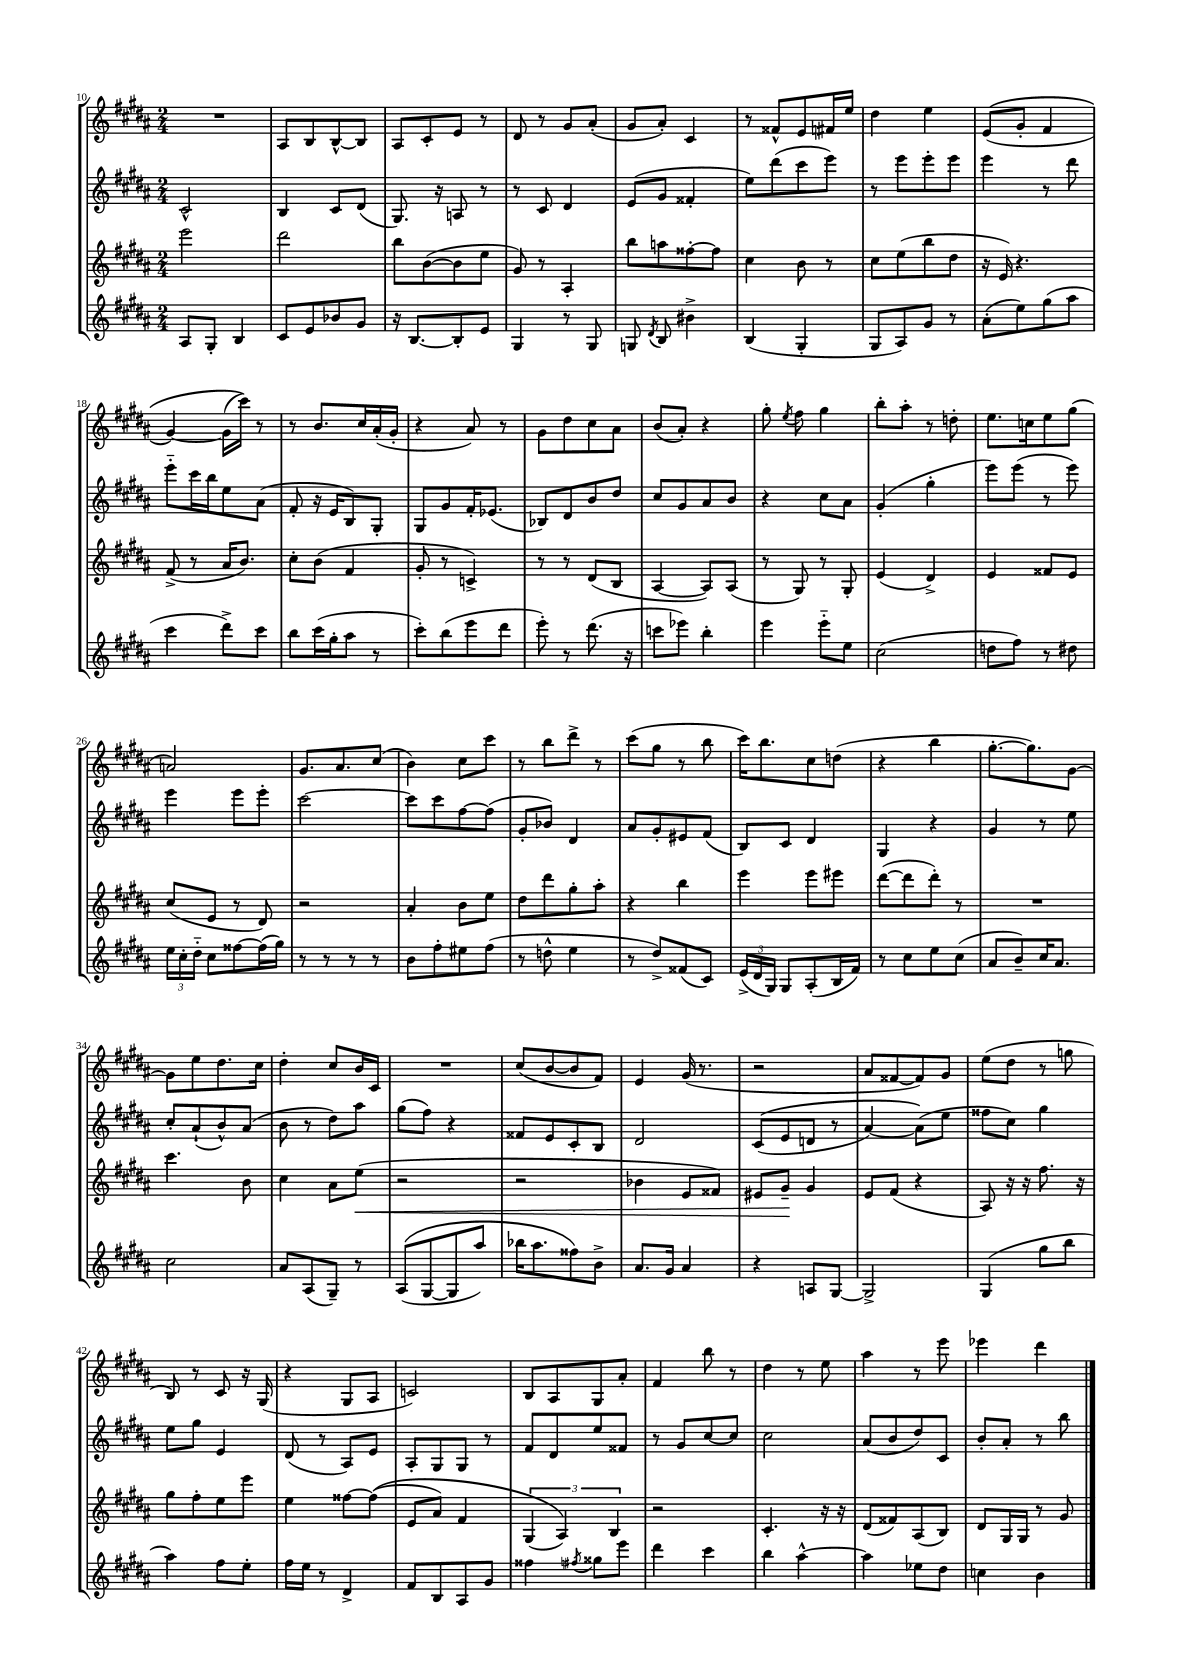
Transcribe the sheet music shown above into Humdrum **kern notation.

**kern	**kern	**kern	**kern
*staff4	*staff3	*staff2	*staff1
*clefG2	*clefG2	*clefG2	*clefG2
*k[f#c#g#d#a#]	*k[f#c#g#d#a#]	*k[f#c#g#d#a#]	*k[f#c#g#d#a#]
*M2/4	*M2/4	*M2/4	*M2/4
8A#	2eee	2c#^^	2r
8G#'	.	.	.
4B	.	.	.
=	=	=	=
8c#	2ddd#	4B	8A#
8e	.	.	8B
8b-	.	8c#	[8B^^
8g#	.	(8d#	8B]
=	=	=	=
16r	8bb	8.G#)	8A#
[8.B	.	.	.
.	([8b	.	8c#'
.	.	16r	.
8B']	8b]	8A	8e
8e	8ee	8r	8r
=	=	=	=
4G#	8g#)	8r	8d#
.	8r	8c#	8r
8r	4A#'	4d#	8g#
8G#	.	.	(8a#'
=	=	=	=
8G	8bb	(8e	8g#
8qd#	.	.	.
8B	8aa	8g#	8a#')
4b#^	[8ff##'	4f##'	4c#
.	8ff##]	.	.
=	=	=	=
(4B	4cc#	8ee)	8r
.	.	(8ddd#	8f##^^
4G#'	8b	8ccc#	8e
.	8r	8eee)	16f#
.	.	.	16ee
=	=	=	=
8G#	8cc#	8r	4dd#
8A#)	(8ee	8eee	.
8g#	8bb	8eee'	4ee
8r	8dd#	8eee	.
=	=	=	=
(8a#'	16r	4eee	&((8e
.	16e)	.	.
8ee)	4.r	.	8g#'
(8gg#	.	8r	4f#
8aa#	.	8ddd#	.
=	=	=	=
4ccc#	(8f#^	8eee'~	[4g#)
.	8r	16ccc#	.
.	.	16bb	.
8ddd#^)	16a#	8ee	(16g#]
.	8.b)	.	16ccc#)&)
8ccc#	.	(8a#	8r
=	=	=	=
8bb	8cc#'	8f#'	8r
(16ccc#	(8b	16r	8.b
16gg#'	.	16e	.
8aa#	4f#	8B)	.
.	.	.	16cc#
8r	.	8G#'	(16a#'
.	.	.	16g#'
=	=	=	=
8ccc#')	8g#'	8G#	4r
(8bb	8r	8g#	.
8eee	4c^)	16f#'	8a#)
.	.	(8.e-	.
8ddd#	.	.	8r
=	=	=	=
8eee')	8r	8B-)	8g#
8r	8r	8d#	8dd#
(8.ddd#	(8d#	8b	8cc#
.	8B	8dd#	8a#
16r	.	.	.
=	=	=	=
8ccc	[4A#	8cc#	(8b
8eee-)	.	8g#	8a#')
4bb'	8A#])	8a#	4r
.	(8A#	8b	.
=	=	=	=
4eee	8r	4r	8gg#'
.	.	.	8qee
.	8G#)	.	8ff#
8eee'~	8r	8cc#	4gg#
8ee	8G#'	8a#	.
=	=	=	=
(2cc#	(4e	(4g#'	8bb'
.	.	.	8aa#'
.	4d#^)	4gg#'	8r
.	.	.	8dd'
=	=	=	=
8dd	4e	8eee)	8.ee
8ff#)	.	(8eee	.
.	.	.	16cc
8r	8f##	8r	8ee
8dd#	8e	8eee)	(8gg#
=	=	=	=
24ee	(8cc#	4eee	2a)
24cc#'	.	.	.
24dd#'~	.	.	.
8cc#	8e	.	.
[8ff##	8r	8eee	.
(16ff##]	8d#)	8eee'	.
16gg#)	.	.	.
=	=	=	=
8r	2r	[2ccc#	8.g#
8r	.	.	.
.	.	.	8.a#
8r	.	.	.
8r	.	.	(8cc#
=	=	=	=
8b	4a#'	8ccc#]	4b)
8ff#'	.	8ccc#	.
8ee#	8b	[8ff#	8cc#
(8ff#	8ee	(8ff#]	8ccc#
=	=	=	=
8r	8dd#	8g#'	8r
8dd^^	8ddd#	8b-)	8bb
4ee	8gg#'	4d#	8ddd#^
.	8aa#'	.	8r
=	=	=	=
8r	4r	8a#	(8ccc#
8dd#^)	.	8g#'	8gg#
(8f##	4bb	8e#	8r
8c#)	.	(8f#	8bb
=	=	=	=
(24e^	4eee	8B)	16ccc#)
24d#	.	.	.
.	.	.	8.bb
24G#)	.	.	.
8G#	.	8c#	.
(8A#'	8eee	4d#	8cc#
16B	8eee#	.	(8dd
16f#)	.	.	.
=	=	=	=
8r	([8ddd#	4G#	4r
8cc#	8ddd#]	.	.
8ee	8ddd#')	4r	4bb
(8cc#	8r	.	.
=	=	=	=
8a#	2r	4g#	[8.gg#'
8b~)	.	.	.
.	.	.	8.gg#])
16cc#	.	8r	.
8.a#	.	.	.
.	.	8ee	[8g#
=	=	=	=
2cc#	4.ccc#	8cc#'	8g#]
.	.	(8a#`	8ee
.	.	8b^^)	8.dd#
.	8b	(8a#	.
.	.	.	16cc#
=	=	=	=
8a#	4cc#	8b	4dd#'
(8A#	.	8r	.
8G#~)	8a#	8dd#)	8cc#
8r	(8ee	8aa#	16b
.	.	.	16c#
=	=	=	=
&((8A#	2r	(8gg#	2r
[8G#	.	8ff#)	.
8G#]	.	4r	.
8aa#)	.	.	.
=	=	=	=
16bb-	2r	8f##	(8cc#
8.aa#	.	.	.
.	.	8e	[8b
8ff##&)	.	8c#'	8b]
8b^	.	8B	8f#)
=	=	=	=
8.a#	4b-	2d#	4e
16g#	.	.	.
4a#	8e	.	(16g#
.	.	.	8.r
.	8f##)	.	.
=	=	=	=
4r	8e#	&((8c#	2r
.	8g#~	8e	.
8A	4g#	8d	.
[8G#	.	8r	.
=	=	=	=
2G#^]	8e	[4a#)	8a#
.	(8f#	.	[8f##
.	4r	(8a#]&)	8f##])
.	.	8ee	8g#
=	=	=	=
(4G#	8A#)	8ff##	(8ee
.	16r	8cc#)	8dd#
.	16r	.	.
8gg#	8.ff#	4gg#	8r
8bb	.	.	8gg
.	16r	.	.
=	=	=	=
4aa#)	8gg#	8ee	8B)
.	8ff#'	8gg#	8r
8ff#	8ee	4e	8c#
8ee'	8eee	.	16r
.	.	.	(16G#
=	=	=	=
16ff#	4ee	(8d#	4r
16ee	.	.	.
8r	.	8r	.
4d#^	[8ff##	8A#)	8G#
.	&((8ff##]	8e	8A#
=	=	=	=
8f#	8e	8A#'	2c)
8B	8a#)	8G#	.
8A#	4f#	8G#	.
8g#	.	8r	.
=	=	=	=
4ff##	(6G#	8f#	8B
.	.	8d#	8A#
.	6A#)&)	.	.
8qff#	.	.	.
8gg##	.	8ee	8G#
.	6B	.	.
8eee	.	8f##	8a#'
=	=	=	=
4ddd#	2r	8r	4f#
.	.	8g#	.
4ccc#	.	[8cc#	8bb
.	.	8cc#]	8r
=	=	=	=
4bb	4.c#'	2cc#	4dd#
[4aa#^^	.	.	8r
.	16r	.	8ee
.	16r	.	.
=	=	=	=
4aa#]	(8d#	(8a#	4aa#
.	8f##)	8b	.
8ee-	(8A#	8dd#)	8r
8dd#	8B)	8c#	8eee
=	=	=	=
4cc	8d#	8b'	4eee-
.	16G#	8a#'	.
.	16G#	.	.
4b	8r	8r	4ddd#
.	8g#	8bb	.
==	==	==	==
*-	*-	*-	*-
